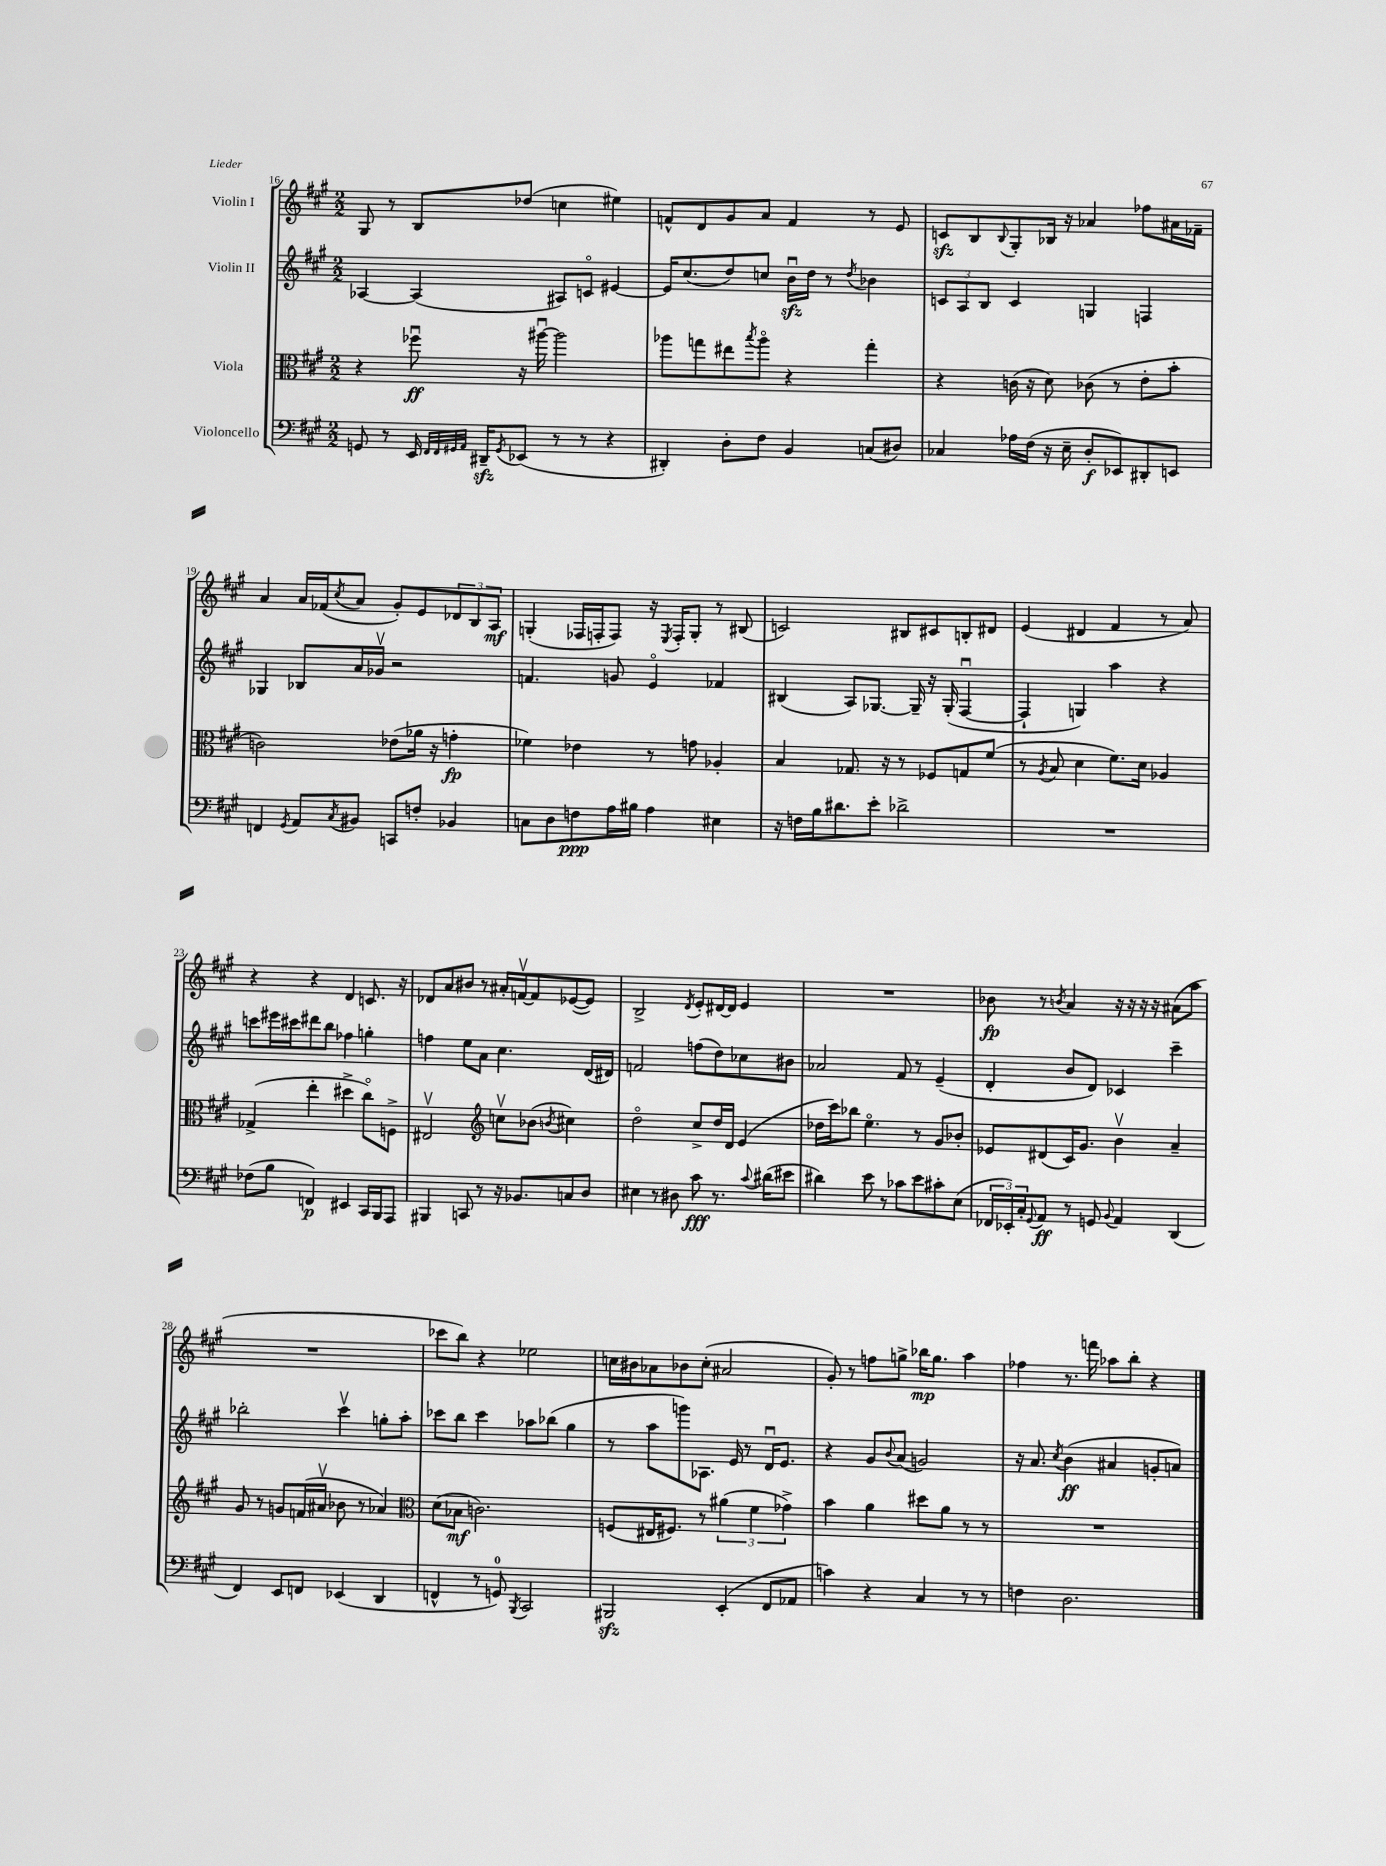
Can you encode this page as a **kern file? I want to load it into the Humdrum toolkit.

**kern	**kern	**kern	**kern
*staff4	*staff3	*staff2	*staff1
*clefF4	*clefC3	*clefG2	*clefG2
*k[f#c#g#]	*k[f#c#g#]	*k[f#c#g#]	*k[f#c#g#]
*M2/2	*M2/2	*M2/2	*M2/2
8GG/	4r	[4A-/	8G#/
8r	.	.	8r
16EE/	8ff-u\	(4A-/]	8B/L
32qqFF#/LLL	.	.	.
32qqFF#/	.	.	.
32qqGG#/	.	.	.
32qqAA/JJJ	.	.	.
16DD#~/LK	.	.	.
8qGG#/	.	.	.
(8EE-/J	16r	.	(8dd-/J
.	[16aa#u\	.	.
8r	2aa#\]	8A#/L)	4cc\
8r	.	8co/J	.
4r	.	[4e#/	4ee#\)
=	=	=	=
4DD#'/)	8aa-\L	16e#/]LK	8f^^/L
.	.	(8.cc#/	.
.	8gg\	.	8d/
8D'\L	8ee#\	8dd/)	8g#/
.	8qbb/	.	.
8F#\J	8aa-o\J	8cc/J	8a/J
4BB/	4r	16bu\LL	4f/
.	.	16dd\JJ	.
.	.	8r	.
.	.	8qdd/	.
(8C/L	4gg'\	4b-\	8r
8D#/J)	.	.	8e/
=	=	=	=
4C-/	4r	12c/L	8c/L
.	.	12A/	.
.	.	.	8B/
.	.	12B/J	.
.	.	.	8qqB/
16A-\LL	(16c\	4c/	8G#'/
(16F#\JJ	16r	.	.
16r	8d\)	.	16B-/Jk
16E~\	.	.	16r
8D'/L	(8c-\	4G/	4a-/
8EE-/)	8r	.	.
8DD#'/	8e'\L	4F/	8ff-\L
8EE/J	8b'\J	.	16a#\L
.	.	.	16f-~\JJ
=	=	=	=
4FF/	2c\)	4G-/	4a/
8qGG#/	.	.	.
8AA/L	.	8B-/L	16a/LL
.	.	.	(16f-/J
8qC#/	.	.	8qcc#/
8BB#/J	.	16a/L	8a/J
.	.	16g-v/JJ	.
8CC/L	(8e-\L	2r	8g#'/L)
8F'/J	16a-\Jk	.	8e/
.	16r	.	.
4BB-/	4g'\	.	12d-/
.	.	.	12B/
.	.	.	12A/J
=	=	=	=
8C\L	4f-\)	4.f/	(4G'/
8D\	.	.	.
8F\	4e-\	.	16F-/LL
.	.	.	16F'/J
16A\L	.	8g/	8F/J)
16B#\JJ	.	.	.
4A\	8r	4eo/	16r
.	.	.	8qE/
.	.	.	16F'/LK
.	8g\	.	8G'/J
4E#\	4A-'/	4f-/	8r
.	.	.	(8B#/
=	=	=	=
16r	4B/	(4B#/	2c/)
16F\LL	.	.	.
16B\J	.	.	.
8.d#\	.	.	.
.	8.G-/	8A/L)	.
8e'\J	.	[8.G-/J	.
.	16r	.	.
2d-^\	8r	.	8B#/L
.	.	16G-~/]	.
.	8F-/L	16r	8c#/
.	.	(16G-'/	.
.	8G/	[4F#u/	8B'/
.	(8f#/J	.	8d#/J
=	=	=	=
1r	8r	4F#`/]	(4e/
.	8qA/	.	.
.	8B/	.	.
.	4d\	4G/)	4d#/
.	8.f#\L)	4aa\	4f#/
.	16d\Jk	.	.
.	4A-/	4r	8r
.	.	.	8a/)
=	=	=	=
(8F-\L	(4G-^/	8ccc\L	4r
8B\J	.	16eee#\L	.
.	.	16ccc#\J	.
4FF/)	4ee'\	8ddd#\	4r
.	.	8bb\J	.
4EE#/	4dd#^\	4ff-\	4d/
16CC#/LL	8cc#o\L)	4gg'\	8.c/
16BBB/J	.	.	.
8AAA/J	8F^\J	.	.
.	.	.	16r
=	=	=	=
4BBB#/	2E#v/	4ff\	8d-/L
.	.	.	8a/
8CC/	.	8ee\L	8b#/J
8r	.	8a\J	8r
*	*clefG2	*	*
16r	8ccv\L	4.cc#\	16a#'/LL
8.BB-/L	.	.	[16fv/J
.	(8b-\J	.	8f/]
.	8qb/	.	.
8C/	4cc#\)	.	([8e-/
8D/J	.	(16d/LL	8e-/]J)
.	.	16d#/JJ)	.
=	=	=	=
4E#\	2ddo\	2f/	2B^/
8r	.	.	.
8D#\	.	.	.
.	.	.	8qd/
8c#\	8cc#^/L	(8ff\L	8e'/L
8.r	16dd/L	8dd\)	[16d#/L
.	16d/JJ	.	16d#/]JJ
.	(4e/	8cc-\	4e/
8qqc#/	.	.	.
(16d#\LK	.	.	.
8e#\J	.	8b#\J	.
=	=	=	=
4d#\)	16dd-\LL	2a-/	1r
.	16ccc#\J)	.	.
.	8bb-\J	.	.
8e\	4.eeo\	.	.
8r	.	.	.
8c-\L	.	8f#/	.
8e\	8r	8r	.
8c#'\	8g#/L	(4e~/	.
(8E\J	8b-'/J	.	.
=	=	=	=
24FF-/LL	8e-/L	4d'/	8b-\
24EE-'/)	.	.	.
24C#'/J	.	.	.
8qqGG#/	.	.	.
8AA/J	(8d#/	.	8r
.	.	.	8qb/
8r	16c#/K)	8b/L	4a/
.	8.g#/J	.	.
8GG/	.	8d/J)	.
8qqBB/	.	.	.
4AA/	4bv\	4c-/	16r
.	.	.	16r
.	.	.	16r
.	.	.	16r
(4DD/	4a~/	4ccc#~\	(8a#\L
.	.	.	8aa\J
=	=	=	=
4FF#/)	8g#/	2bb-'\	1r
.	8r	.	.
8EE/L	8g/L	.	.
8FF/J	(16f/L	.	.
.	16a#v/JJ	.	.
(4EE-/	8b-\	4ccc#v\	.
.	8r	.	.
4DD/	4a-/)	8gg'\L	.
.	.	8aa'\J	.
=	=	=	=
*	*clefC3	*	*
4FF^^/	(8d\L	8ccc-\L	8ccc-\L
.	8B-\J	8bb\J	8bb\J)
8r	2.c\)	4ccc-\	4r
8GG/)	.	.	.
8qBBB/	.	.	.
2CC#/	.	8aa-\L	2ee-\
.	.	(8bb-\J	.
.	.	4gg#\	.
=	=	=	=
2BBB#/	(8F/L	8r	16cc\LL
.	.	.	16b#\J
.	16E#/K	8aa\L	8a-\
.	8.F#/J)	.	.
.	.	8ggg\)	8b-\
.	8r	8.A-\J	(8cc'\J
(4EE'/	(6a#\	.	2a#/
.	.	16e/	.
.	.	8r	.
.	6f#\	.	.
8FF#/L	.	16du/LK	.
.	.	8.e/J	.
.	6g-^\)	.	.
8AA-/J	.	.	.
=	=	=	=
4c\)	4b\	4r	8g#'/)
.	.	.	8r
4r	4a\	8g#/L	8ff\L
.	.	8qqb/	.
.	.	(8a/J	8gg^\J
4C#/	8dd#\L	2g/)	16bb-\LK
.	.	.	8.gg\J
.	8a\J	.	.
8r	8r	.	4aa\
8r	8r	.	.
=	=	=	=
4F\	1r	16r	4ff-\
.	.	8.a/	.
.	.	8qcc#/	.
2.D\	.	(4b\	8.r
.	.	.	16fff\
.	.	4a#/	8aa-\L
.	.	.	8bb'\J
.	.	8g'/L	4r
.	.	8a/J)	.
==	==	==	==
*-	*-	*-	*-
